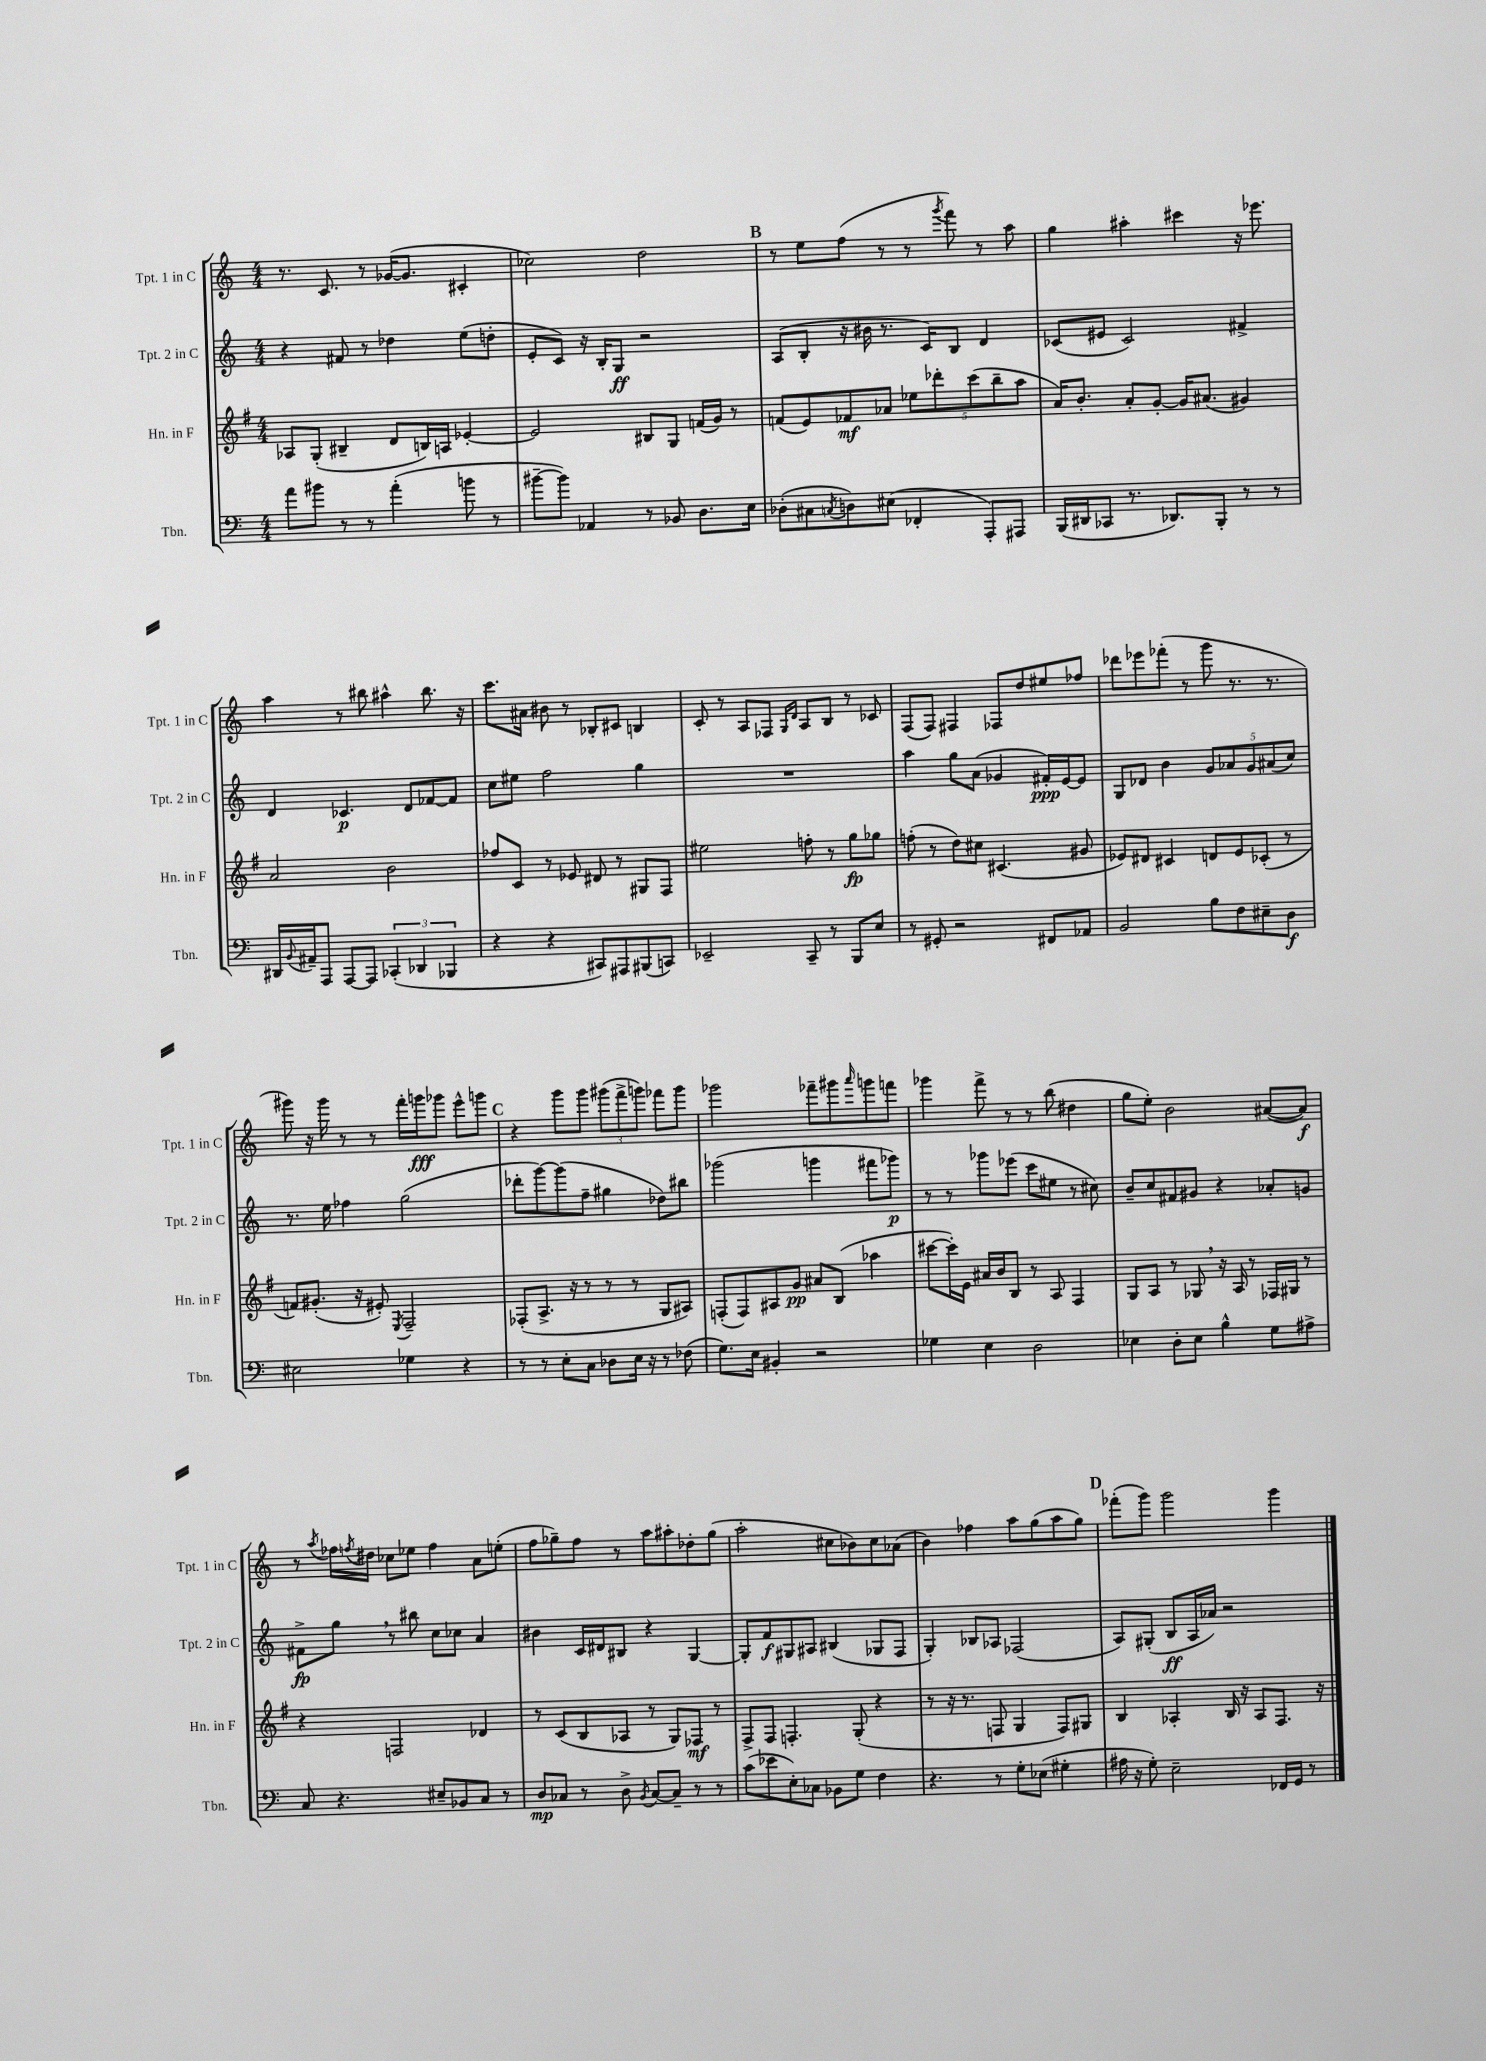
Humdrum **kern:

**kern	**dynam	**kern	**dynam	**kern	**dynam	**kern	**dynam
*part4	*part4	*part3	*part3	*part2	*part2	*part1	*part1
*staff4	*staff4	*staff3	*staff3	*staff2	*staff2	*staff1	*staff1
*I"Tbn.	*	*I"Hn. in F	*	*I"Tpt. 2 in C	*	*I"Tpt. 1 in C	*
*I'Tbn.	*	*I'Hn. in F	*	*I'Tpt. 2 in C	*	*I'Tpt. 1 in C	*
*clefF4	*	*clefG2	*	*clefG2	*	*clefG2	*
*k[]	*	*k[f#]	*	*k[]	*	*k[]	*
*M4/4	*	*M4/4	*	*M4/4	*	*M4/4	*
=11	=11	=11	=11	=11	=11	=11	=11
8a\L	.	8A-X/L	.	4r	.	8.r	.
8b#X\J	.	(8G'/J	.	.	.	.	.
.	.	.	.	.	.	8.c/	.
8r	.	4B#X~/	.	8f#X/	.	.	.
8r	.	.	.	8r	.	8r	.
(4a'\	.	8d/L	.	4dd-X\	.	([16g-X/KL	.
.	.	.	.	.	.	8.g-/J]	.
.	.	16Bn/L)	.	.	.	.	.
.	.	16An/JJ	.	.	.	.	.
8bn\	.	[4e-X'/	.	(8ee\L	.	4c#X'/	.
8r	.	.	.	8ddn'\J	.	.	.
=12	=12	=12	=12	=12	=12	=12	=12
[8b#X~\L	.	2e-/]	.	8e'/L	.	2cc-X\)	.
8b#\J])	.	.	.	8c/J)	.	.	.
4AA-X/	.	.	.	16r	.	.	.
.	.	.	.	16B'/KL	.	.	.
.	.	.	.	8G/J	ff	.	.
8r	.	8B#X/L	.	2r	.	2dd\	.
8BB-X/	.	8G/J	.	.	.	.	.
8.D\L	.	(16fn/LL	.	.	.	.	.
.	.	16g/JJ)	.	.	.	.	.
.	.	8r	.	.	.	.	.
16E\Jk	.	.	.	.	.	.	.
!!LO:REH:place=s1:t=B
=13	=13	=13	=13	=13	=13	=13	=13
(8D-X'\L	.	(8fn/L	.	(8A/L	.	8r	.
8C#X\	.	8e/)	.	8B'/J	.	8ee\L	.
8qCn/	.	.	.	.	.	.	.
8Dn\)	.	8f-X/	mf	16r	.	(8ff\J	.
.	.	.	.	16b#X\	.	.	.
(8E#X\J	.	8a-X/J	.	8.r	.	8r	.
4FF-X'/	.	10ee-X\L	.	.	.	8r	.
.	.	.	.	16c/KL)	.	.	.
.	.	10ddd-X'\	.	.	.	.	.
.	.	.	.	.	.	8qggg/	.
.	.	.	.	8B/J	.	8fff\)	.
.	.	(10ccc\	.	.	.	.	.
8AAA'/L)	.	.	.	4d/	.	8r	.
.	.	10bb~\	.	.	.	.	.
8AAA#X/J	.	.	.	.	.	8aa\	.
.	.	10aa\J	.	.	.	.	.
=14	=14	=14	=14	=14	=14	=14	=14
(16BBB/LL	.	16a/KL)	.	(8c-X/L	.	4gg\	.
16DD#X/J	.	8.b'/J	.	.	.	.	.
8CC-X/J	.	.	.	8e#X/J	.	.	.
8.r	.	8a'/L	.	2c-/)	.	4aa#X'\	.
.	.	[8g'/J	.	.	.	.	.
8.DD-X/L)	.	.	.	.	.	.	.
.	.	16g/KL]	.	.	.	4ccc#X\	.
.	.	(8.a#X/J	.	.	.	.	.
8BBB'/J	.	.	.	.	.	.	.
8r	.	4g#X/)	.	4f#X^/	.	16r	.
.	.	.	.	.	.	8.eee-X\	.
8r	.	.	.	.	.	.	.
!!LO:LB:g=z
=15	=15	=15	=15	=15	=15	=15	=15
16DD#X/LL	.	2a/	.	4d/	.	4aa\	.
8qqBB/	.	.	.	.	.	.	.
16AA#X~/J	.	.	.	.	.	.	.
8AAA/J	.	.	.	.	.	.	.
[8AAA/L	.	.	.	4.c-X/	p	8r	.
8AAA/J]	.	.	.	.	.	8bb#X\	.
(6CC-X'/	.	2b\	.	.	.	4aa#X^^\	.
.	.	.	.	8d/L	.	.	.
6DD-X/	.	.	.	.	.	.	.
.	.	.	.	[8f-X/	.	8.bb#\	.
6BBB-X/	.	.	.	.	.	.	.
.	.	.	.	8f-/J]	.	.	.
.	.	.	.	.	.	16r	.
=16	=16	=16	=16	=16	=16	=16	=16
4r	.	8ff-X/L	.	8cc\L	.	8.ccc\L	.
.	.	8c/J	.	8ee#X\J	.	.	.
.	.	.	.	.	.	16a#X\Jk	.
4r	.	8r	.	2ff\	.	8b#X\	.
.	.	8e-X/	.	.	.	8r	.
8CC#X/L)	.	8d#X/	.	.	.	8B-X'/L	.
8AAA#X/	.	8r	.	.	.	8c#X/J	.
(8BBB#X/	.	8G#X/L	.	4gg\	.	4Bn/	.
8CCn/J)	.	8F#/J	.	.	.	.	.
=17	=17	=17	=17	=17	=17	=17	=17
2EE-X~/	.	2ee#X\	.	1r	.	8c'/	.
.	.	.	.	.	.	8r	.
.	.	.	.	.	.	8A/L	.
.	.	.	.	.	.	8F-X/J	.
.	.	.	.	.	.	16qqG/LL	.
.	.	.	.	.	.	16qqd/JJ	.
8CC~/	.	8ffn'\	.	.	.	8A/L	.
8r	.	8r	.	.	.	8B/J	.
8BBB/L	.	8gg\L	fp	.	.	8r	.
8E/J	.	8gg-X\J	.	.	.	8c-X/	.
=18	=18	=18	=18	=18	=18	=18	=18
8r	.	(8ffn'\	.	4aa\	.	(8F/L	.
8GG#X'/	.	8r	.	.	.	8F/J)	.
2r	.	8dd\L)	.	8gg\L	.	4F#X/	.
.	.	8cc#X\J	.	(8a\J	.	.	.
.	.	(4.c#X/	.	4g-X/	.	8F-X/L	.
.	.	.	.	.	.	8dd/	.
8FF#X/L	.	.	.	16f#X'/LL)	ppp	8ee#X/	.
.	.	.	.	[16e/J	.	.	.
8AA-X/J	.	8g#X/	.	8e/J]	.	8ff-X/J	.
=19	=19	=19	=19	=19	=19	=19	=19
2BB/	.	8e-X/L)	.	8G/L	.	8ddd-X\L	.
.	.	8d#X/J	.	8d-X/J	.	8eee-X\	.
.	.	4c#X/	.	4b\	.	(8fff-X'\J	.
.	.	.	.	.	.	8r	.
8B\L	.	8dn/L	.	10g/L	.	8ggg\	.
.	.	.	.	10a-X/	.	.	.
8F\	.	8e-/	.	.	.	8.r	.
.	.	.	.	10g/	.	.	.
8E#X~\	.	(8c-X'/J	.	.	.	.	.
.	.	.	.	(10a#X/	.	.	.
.	.	.	.	.	.	8.r	.
8D\J	f	8r	.	.	.	.	.
.	.	.	.	10cc/J)	.	.	.
!!LO:LB:g=z
=20	=20	=20	=20	=20	=20	=20	=20
2E#X\	.	8fn/L)	.	8.r	.	8ggg#X\)	.
.	.	(8.g#X'/J	.	.	.	16r	.
.	.	.	.	16ee\	.	16ggg#\	.
.	.	.	.	4ff-X\	.	8r	.
.	.	16r	.	.	.	.	.
.	.	8e#X'/)	.	.	.	8r	.
.	.	8qE/	.	.	.	.	.
4G-X\	.	2F#~/	.	(2gg\	.	16fff'\LL	.
.	.	.	.	.	.	16gggn\J	fff
.	.	.	.	.	.	8ggg-X\J	.
4r	.	.	.	.	.	8eee^^\L	.
.	.	.	.	.	.	8gggn\J	.
!!LO:REH:place=s1:t=C
=21	=21	=21	=21	=21	=21	=21	=21
8r	.	(8F-X'/L	.	8ddd-X'\L	.	4r	.
8r	.	8.A^/J	.	[8ggg\)	.	.	.
8E'\L	.	.	.	(8ggg\]	.	8ggg\L	.
.	.	16r	.	.	.	.	.
8C\J	.	8r	.	8ff~\J	.	8ggg\J	.
8D-X\L	.	8r	.	4gg#X\	.	(12ggg#X\L	.
.	.	.	.	.	.	12fff^\	.
16E\Jk	.	8r	.	.	.	.	.
.	.	.	.	.	.	12gggn\J)	.
16r	.	.	.	.	.	.	.
8r	.	8G/L	.	8dd-X\L)	.	8fff-X\L	.
(8F-X\	.	8A#X/J)	.	8bb#X\J	.	8ggg\J	.
=22	=22	=22	=22	=22	=22	=22	=22
8.G\L)	.	(8Fn'/L	.	(2ggg-X\	.	2ggg-X\	.
.	.	8F/)	.	.	.	.	.
16E\Jk	.	.	.	.	.	.	.
4BB#X'/	.	8A#X/	.	.	.	.	.
.	.	8g/J	pp	.	.	.	.
2r	.	8a#X/L	.	4gggn\	.	8fff-X~\L	.
.	.	(8B/J	.	.	.	8ggg#X\	.
.	.	.	.	.	.	16qqaaa/	.
.	.	4aa-X\	.	8fff#X\L	.	8gggn\	.
.	.	.	.	8ggg-X\J)	p	8fffn\J	.
=23	=23	=23	=23	=23	=23	=23	=23
4G-X\	.	[8ccc#X\L	.	8r	.	4ggg-X\	.
.	.	16ccc#'\L])	.	8r	.	.	.
.	.	16e\JJ	.	.	.	.	.
4E\	.	16a#X/LL	.	8ggg-X\L	.	8fff^\	.
.	.	16b/J	.	.	.	.	.
.	.	8B/J	.	(8eee-X\J	.	8r	.
2D\	.	8r	.	8ccc\L	.	8r	.
.	.	8A/	.	8ee#X\J	.	(8bb\	.
.	.	4F#/	.	8r	.	4dd#X\	.
.	.	.	.	8cc#X\)	.	.	.
=24	=24	=24	=24	=24	=24	=24	=24
4E-X\	.	8G/L	.	8b~/L	.	8gg\L	.
.	.	8A/J	.	8cc/	.	8ee'\J)	.
8D'\L	.	8r	.	8f#X/	.	2b\	.
8E-\J	.	8G-X,/	.	8g#X/J	.	.	.
4B^^\	.	16r	.	4r	.	.	.
.	.	16A/	.	.	.	.	.
.	.	8r	.	.	.	.	.
8G\L	.	16F-X/LL	.	8a-X'/L	.	([8a#X/L	.
.	.	16G#X/JJ	.	.	.	.	.
8A#X^\J	.	8r	.	8gn/J	.	8a#/J])	f
!!LO:LB:g=z
=25	=25	=25	=25	=25	=25	=25	=25
8C/	.	4r	.	8f#X^\L	fp	8r	.
.	.	.	.	.	.	8qaa/	.
4.r	.	.	.	8gg,\J	.	16ff-X\LL	.
.	.	.	.	.	.	8qffn/	.
.	.	.	.	.	.	16dd#X\JJ	.
.	.	2Fn/	.	8r	.	8cc-X\L	.
.	.	.	.	8bb#X\	.	8ee-X\J	.
8E#X~/L	.	.	.	8cc\L	.	4ff\	.
8BB-X/	.	.	.	8cc-X\J	.	.	.
8C/J	.	4d-X/	.	4a/	.	8a\L	.
8r	.	.	.	.	.	(8een'\J	.
=26	=26	=26	=26	=26	=26	=26	=26
8D/L	mp	8r	.	4b#X\	.	8ff\L	.
8C-X/J	.	(8c/L	.	.	.	8gg-X~\)	.
8r	.	8B/	.	16c/LL	.	8ff\J	.
.	.	.	.	16d#X/J	.	.	.
8D^\	.	8A-X/J	.	8B#X/J	.	8r	.
8qBB/	.	.	.	.	.	.	.
[8C-/L	.	8r	.	4r	.	8aa\L	.
8C-~/J]	.	8G/L)	.	.	.	8aa#X'\	.
8r	.	8F-X/J	mf	[4G/	.	8dd-X'\	.
8r	.	8r	.	.	.	(8gg-\J	.
=27	=27	=27	=27	=27	=27	=27	=27
(8c\L	.	8F#^/L	.	8G'/L]	.	2aa'\	.
8e-X\	.	8F#/J	.	8f/	f	.	.
8E'\)	.	4.Fn'/	.	8G#X/	.	.	.
8C-X\J	.	.	.	8A#X/J	.	.	.
8BB-X\L	.	.	.	(4B#X/	.	8cc#X\L	.
8G\J	.	(8G'/	.	.	.	8b-X\)	.
4F\	.	4r	.	8G-X/L	.	8cc#\	.
.	.	.	.	8F/J	.	(8a-X\J	.
=28	=28	=28	=28	=28	=28	=28	=28
4.r	.	8r	.	4G'/)	.	4b\)	.
.	.	16r	.	.	.	.	.
.	.	8.r	.	.	.	.	.
.	.	.	.	8B-X/L	.	4ff-X\	.
8r	.	8Fn/	.	8A-X/J	.	.	.
8G'\L	.	4G/	.	(2F-X/	.	8aa\L	.
(8E-X\J	.	.	.	.	.	(8gg\	.
4G#X'\	.	8F/L)	.	.	.	8aa\	.
.	.	8G#X/J	.	.	.	8gg\J)	.
!!LO:REH:place=s1:t=D
=29	=29	=29	=29	=29	=29	=29	=29
16A#X\	.	4B/	.	8A/L)	.	(8fff-X'\L	.
16r	.	.	.	.	.	.	.
8G'\)	.	.	.	(8G#X'/J	.	8ggg\J)	.
2E~\	.	4A-X'/	.	8B/L	ff	2ggg\	.
.	.	.	.	16A/L	.	.	.
.	.	.	.	16a-X/JJ)	.	.	.
.	.	16B/	.	2r	.	.	.
.	.	16r	.	.	.	.	.
.	.	8A-/L	.	.	.	.	.
16FF-X/LL	.	8.F#/J	.	.	.	4ggg\	.
16GG/JJ	.	.	.	.	.	.	.
8r	.	.	.	.	.	.	.
.	.	16r	.	.	.	.	.
==	==	==	==	==	==	==	==
*-	*-	*-	*-	*-	*-	*-	*-
